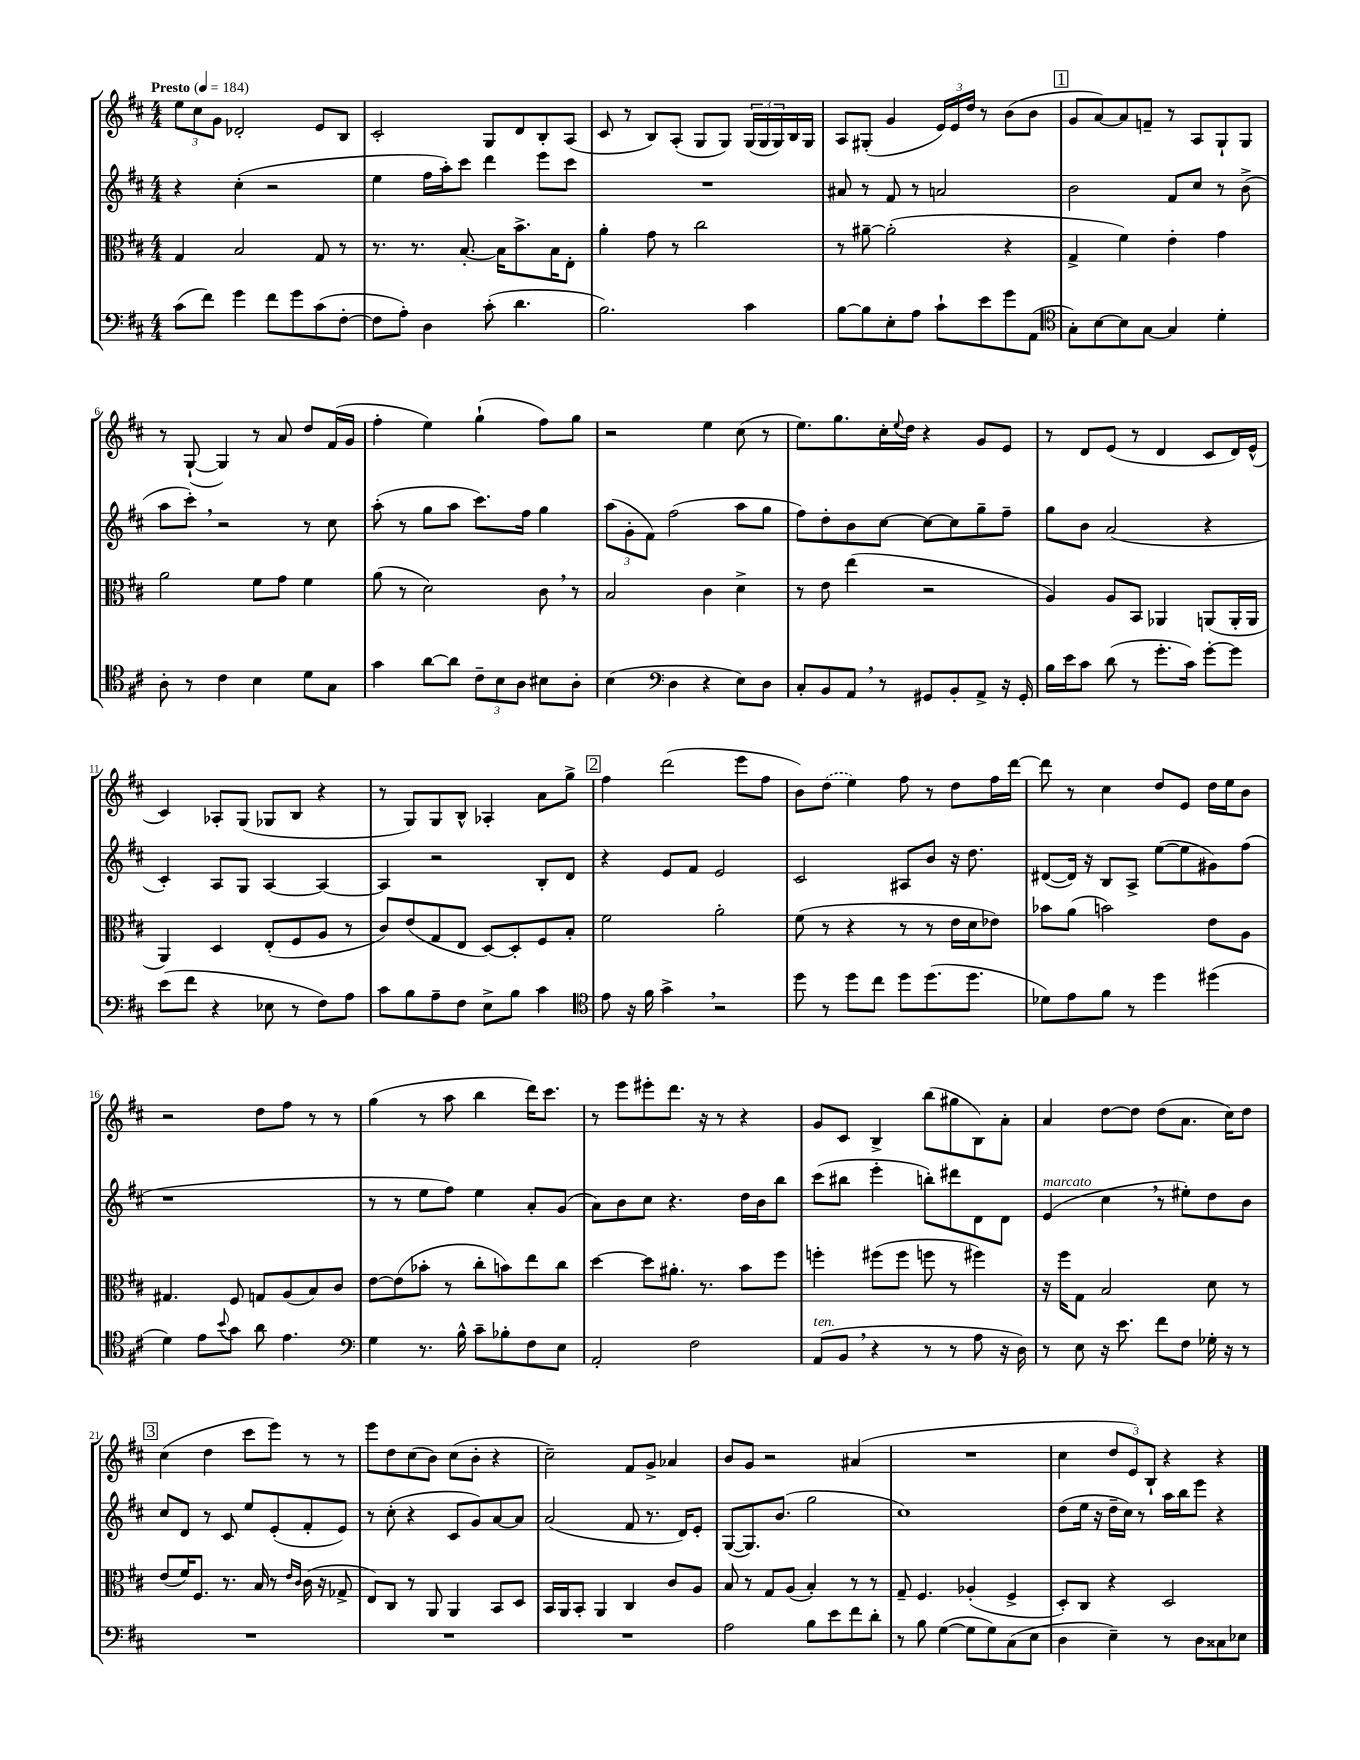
<<
\new StaffGroup <<
\new Staff = "s0" {
    \clef treble \key d \major \numericTimeSignature \time 4/4 \tempo "Presto" 4 = 184
    \tuplet 3/2 { e''8 cis''8 g'8 } des'2-. e'8 b8 |
    cis'2-. g8 d'8 b8-. a8( |
    cis'8 r8 b8) a8-.( g8 g8) \tuplet 3/2 { g16( g16 g16) } b16 g16 |
    a8 gis8-.( g'4 \tuplet 3/2 { e'16) e'16 d''16 } r8 b'8( b'8 |
    \mark \markup { \box "1" } g'8 a'8~) a'8 f'8-- r8 a8 g8-! g8 |
    r8 g8~-!( g4) r8 a'8 d''8 fis'16( g'16 |
    fis''4-. e''4) g''4-!( fis''8) g''8 |
    r2 e''4 cis''8( r8 |
    e''8.) g''8. cis''16-. \appoggiatura { e''8 } d''16 r4 g'8 e'8 |
    r8 d'8 e'8( r8 d'4 cis'8 d'16) e'16-^( |
    cis'4) aes8-. g8( ges8 b8 r4 |
    r8 g8) g8 b8-^ aes4-. a'8 g''8-> |
    \mark \markup { \box "2" } fis''4 d'''2( e'''8 fis''8 |
    b'8) \once \slurDashed d''8( e''4) fis''8 r8 d''8 fis''16 d'''16~ |
    d'''8 r8 cis''4 d''8 e'8 d''16 e''16 b'8 |
    r2 d''8 fis''8 r8 r8 |
    g''4( r8 a''8 b''4 d'''16) cis'''8. |
    r8 e'''8 eis'''8-. d'''8. r16 r8 r4 |
    g'8 cis'8 b4-> b''8( gis''8 b8) a'8-. |
    a'4 d''8~ d''8 d''8( a'8. cis''16) d''8 |
    \mark \markup { \box "3" } cis''4( d''4 cis'''8 e'''8) r8 r8 |
    e'''8 d''8 cis''8( b'8) cis''8( b'8-. r4 |
    cis''2--) fis'8 g'8-> aes'4 |
    b'8 g'8 r2 ais'4( |
    R1 |
    cis''4 \tuplet 3/2 { d''8 e'8) b8-! } r4 r4 \bar "|." |
}
\new Staff = "s1" {
    \clef treble \key d \major \numericTimeSignature \time 4/4
    r4 cis''4-.( r2 |
    e''4 fis''16 a''16-.) cis'''8 d'''4 e'''8 cis'''8 |
    R1 |
    ais'8 r8 fis'8 r8 a'2 |
    \mark \markup { \box "1" } b'2 fis'8 cis''8 r8 b'8->( |
    a''8 cis'''8-.) \breathe r2 r8 cis''8 |
    a''8-.( r8 g''8 a''8 cis'''8.) fis''16 g''4 |
    \tuplet 3/2 { a''8( g'8-. fis'8) } fis''2( a''8 g''8 |
    fis''8) d''8-. b'8 cis''8~ cis''8~ cis''8 g''8-- fis''8-- |
    g''8 b'8 a'2( r4 |
    cis'4-.) a8 g8 a4~ a4~ |
    a4 r2 b8-. d'8 |
    \mark \markup { \box "2" } r4 e'8 fis'8 e'2 |
    cis'2 ais8 b'8 r16 d''8. |
    dis'8~( dis'16) r16 b8 a8-> e''8~( e''8 gis'8) fis''8( |
    r1 |
    r8 r8 e''8 fis''8) e''4 a'8-. g'8( |
    a'8) b'8 cis''8 r4. d''16 b'16 b''8 |
    cis'''8( bis''8 e'''4-. b''8-.) dis'''8 d'8 d'8 |
    e'4^\markup { \italic "marcato" }( cis''4 \breathe r8 eis''8-.) d''8 b'8 |
    \mark \markup { \box "3" } cis''8 d'8 r8 cis'8 e''8 e'8-.( fis'8-. e'8) |
    r8 cis''8-.( r4 cis'8 g'8) a'8~ a'8 |
    a'2( fis'8 r8. d'16) e'8-. |
    g8~( g8.) b'8.( g''2 |
    cis''1) |
    d''8( e''16 r16 d''16-- cis''16) r8 a''16 b''16 e'''8 r4 \bar "|." |
}
\new Staff = "s2" {
    \clef alto \key d \major \numericTimeSignature \time 4/4
    g4 b2 g8 r8 |
    r8. r8. b8.~-. b16 b'8.-> b16 e8-. |
    a'4-. g'8 r8 cis''2 |
    r8 ais'8~-- ais'2-.( r4 |
    \mark \markup { \box "1" } g4-> fis'4) e'4-. g'4 |
    a'2 fis'8 g'8 fis'4 |
    a'8( r8 d'2) cis'8 \breathe r8 |
    b2 cis'4 d'4-> |
    r8 e'8 e''4( r2 |
    a4) a8 b,8 aes,4 a,8( a,16-. a,16 |
    a,4) d4 e8-.( fis8 a8 r8 |
    cis'8) e'8( g8 e8 d8~) d8-. fis8 b8-. |
    \mark \markup { \box "2" } fis'2 a'2-. |
    fis'8( r8 r4 r8 r8 e'16 d'16 ees'8) |
    bes'8 a'8( b'2) e'8 a8 |
    gis4. fis8 g8 a8( b8) cis'8 |
    e'8~ e'8( bes'8-. r8 cis''8-. b'8) e''8 cis''8 |
    d''4~ d''8 ais'8.-. r8. b'8 fis''8 |
    f''4-. fis''8( fis''8 f''8 r8 fis''4) |
    r16 fis''16 g8 b2 d'8 r8 |
    \mark \markup { \box "3" } e'8( fis'16) fis8. r8. b16 r8 \grace { e'16 cis'16 } cis'16( r16 ges8-> |
    e8) cis8 r8 a,8 a,4 b,8 d8 |
    b,16 a,16 b,8-. a,4 cis4 cis'8 a8 |
    b8 r8 g8 a8( b4-.) r8 r8 |
    g8-- fis4. aes4-.( fis4-> |
    d8-.) cis8 r4 d2 \bar "|." |
}
\new Staff = "s3" {
    \clef bass \key d \major \numericTimeSignature \time 4/4
    cis'8( fis'8) g'4 fis'8 g'8 cis'8( fis8~-. |
    fis8 a8-.) d4 cis'8-.( d'4. |
    b2.) cis'4 |
    b8~ b8 e8-. a8 cis'8-! e'8 g'8 a,8( |
    \mark \markup { \box "1" } \clef tenor g8-.) b8~ b8 g8~ g4 d'4-. |
    a8-. r8 cis'4 b4 d'8 g8 |
    g'4 a'8~ a'8 \tuplet 3/2 { cis'8-- b8 a8 } bis8 a8-. |
    b4( \clef bass d4 r4 e8) d8 |
    cis8-. b,8 a,8 \breathe r8 gis,8 b,8-. a,8-> r16 gis,16-. |
    b16 e'16 cis'8 d'8( r8 g'8.-. cis'16) g'8~-. g'8 |
    e'8( fis'8 r4 ees8 r8 fis8) a8 |
    cis'8 b8 a8-- fis8 e8-> b8 cis'4 |
    \mark \markup { \box "2" } \clef tenor e'8 r16 fis'16 g'4-> \breathe r2 |
    d''8 r8 d''8 cis''8 d''8 d''8.( d''8. |
    des'8) e'8 fis'8 r8 d''4 dis''4( |
    d'4) e'8 \appoggiatura { b'8 } g'8 a'8 e'4. |
    \clef bass g4 r8. b16-^ cis'8-- bes8-. fis8 e8 |
    a,2-. fis2 |
    a,8^\markup { \italic "ten." }( b,8 \breathe r4 r8 r8 a8 r16 d16) |
    r8 e8 r16 e'8. fis'8 fis8 ges16-. r16 r8 |
    \mark \markup { \box "3" } R1 |
    R1 |
    R1 |
    a2 b8 e'8 fis'8 d'8-. |
    r8 b8 g4~( g8 g8) cis8( e8 |
    d4 e4--) r8 d8 cisis8 ees8 \bar "|." |
}
>>
>>
